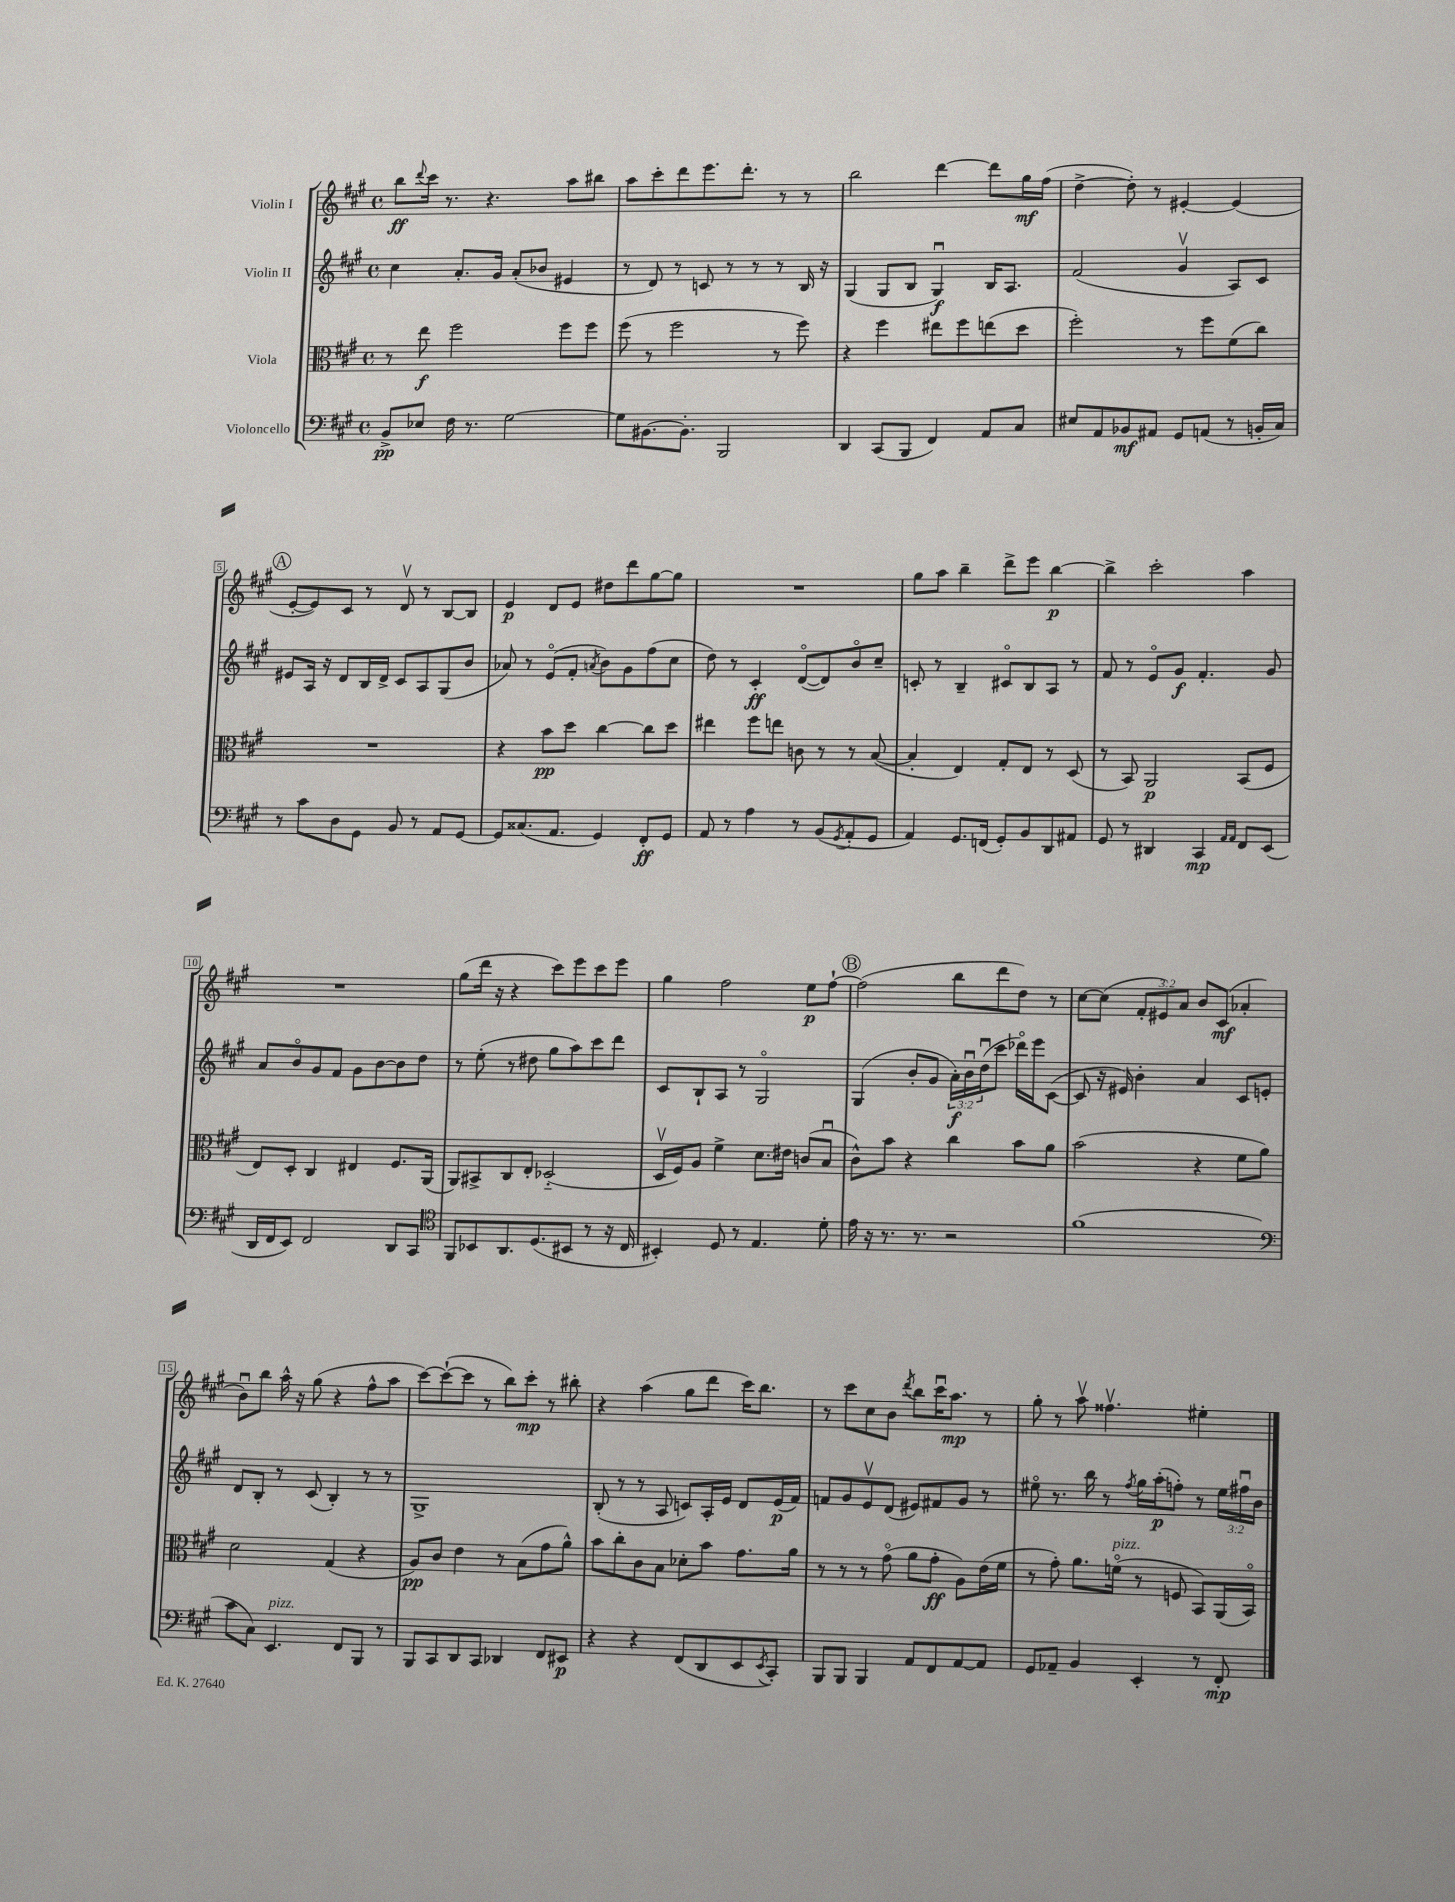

**kern	**kern	**kern	**kern
*staff4	*staff3	*staff2	*staff1
*clefF4	*clefC3	*clefG2	*clefG2
*k[f#c#g#]	*k[f#c#g#]	*k[f#c#g#]	*k[f#c#g#]
*M4/4	*M4/4	*M4/4	*M4/4
*met(c)	*met(c)	*met(c)	*met(c)
8BB^	8r	4cc#	8bb
.	.	.	8qqddd
8E-	8ee	.	16ccc#
.	.	.	8.r
16F#	2ff#	8.a'	.
8.r	.	.	.
.	.	.	4.r
.	.	16g#	.
[2G#	.	(8a'	.
.	.	8b-	.
.	8ff#	4e#	8aa
.	8ff#	.	8bb#
=	=	=	=
8G#]	(8ff#	8r	8aa
[8.BB#	8r	8d)	8ccc#'
.	2ff#	8r	8ddd
8.BB#']	.	.	.
.	.	8c	8.eee
2BBB	.	8r	.
.	.	.	8.ddd'
.	.	8r	.
.	8r	8r	8r
.	8ff#)	16B	8r
.	.	16r	.
=	=	=	=
4DD	4r	(4G#	2bb
(8CC#	4ff#	8G#	.
8BBB	.	8B	.
4FF#)	8ee#	4G#u)	[4ddd
.	8ff#	.	.
8AA	(8ee	16B	8ddd]
.	.	8.A	.
8C#	8dd	.	16gg#
.	.	.	(16ff#
=	=	=	=
8E#	2ff#')	(2f#	[4dd^
8AA	.	.	.
8BB-	.	.	8dd'])
8AA#	.	.	8r
8GG#	8r	4g#v	[4e#'
(8AA	8ff#	.	.
8r	(8f#	8A)	(4e#]
16BB'	8cc#)	8c#	.
16C#)	.	.	.
=	=	=	=
8r	1r	8e#	[8e'
8c#	.	16A	8e])
.	.	16r	.
8D	.	8d	8c#
8GG#	.	16B	8r
.	.	16d^	.
8BB	.	8c#	8dv
8r	.	8A	8r
8AA	.	(8G#	[8B
[8GG#	.	8b	8B]
=	=	=	=
8GG#]	4r	8a-)	4e
(8.C##	.	8r	.
.	8b	(8eo	8d
8.AA	.	.	.
.	8dd	8f#'	8e
.	.	8qa	.
4GG#)	[4cc#	8b)	8dd#
.	.	8g#	8ddd
8FF#'	8cc#]	(8ff#	[8gg#
8GG#	8dd	8cc#	8gg#]
=	=	=	=
8AA	4ee#	8dd)	1r
8r	.	8r	.
4A	8ff#	4c#'	.
.	8ee	.	.
8r	8c	([8do	.
(8BB	8r	8d])	.
8qGG#	.	.	.
8AA'	8r	8bo	.
8GG#	([8B	8cc#~	.
=	=	=	=
4AA)	4B']	8c'	8gg#
.	.	8r	8aa
8.GG#	4E)	4B~	4bb~
(16FF	.	.	.
8GG#')	8G#'	8c#o	8ddd^
8BB	8E	8B	8eee
8DD	8r	8A	[4bb
8AA#	(8D	8r	.
=	=	=	=
8GG#	8r	8f#	4bb^]
8r	8BB)	8r	.
4DD#	2AA	8eo	2ccc#'
.	.	8g#	.
4CC#	.	4.f#'	.
16qqAA	.	.	.
16qqAA	.	.	.
8FF#	(8BB	.	4aa
(8EE	8F#	8g#	.
=	=	=	=
16DD	8E)	8a	1r
16FF#	.	.	.
8EE)	8D'	8bo	.
2FF#	4C#	8g#	.
.	.	8f#	.
.	4E#	8g#	.
.	.	[8b	.
8DD	8.F#	8b]	.
8CC#	.	8dd	.
.	(16AA	.	.
=	=	=	=
*clefC4	*	*	*
8FF#	8AA)	8r	(8gg#
8BB-	8BB#^	(8ee'	16ddd
.	.	.	16r
8.AA	8C#	8r	4r
.	8E'	8dd#	.
(8.D	.	.	.
.	(2D-'~	8gg#	8ccc#)
8BB#	.	8aa)	8eee
8r	.	8ccc#	8ccc#
16r	.	8ddd	8eee
16C#	.	.	.
=	=	=	=
4BB#')	16Dv	8c#	4gg#
.	16F#)	.	.
.	8A	8B`	.
8D	4f#^	8A	2ff#
8r	.	8r	.
4.E	8.d	2G#o	.
.	16e#	.	.
.	(8c	.	8ee
8d'	8Bu	.	[8ff#`
=	=	=	=
16e	8c#^^)	(4G#	(2ff#]
16r	.	.	.
8.r	8b	.	.
.	4r	8b'	.
8.r	.	.	.
.	.	8g#	.
2r	4cc#	24a')	8bb
.	.	24bu	.
.	.	(24ddu	.
.	.	8ccc#	8ddd
.	8b	16ddd-o)	8dd)
.	.	16eee	.
.	8a	([8c#	8r
=	=	=	=
(1f#	(2b	8c#]	[8cc#
.	.	16r	(8cc#]
.	.	16e#)	.
.	.	4b'	12f#'
.	.	.	12e#)
.	.	.	12a
.	4r	4a	8b
.	.	.	(8c#
.	8f#	8c#	4a-'
.	8a)	8e'	.
=	=	=	=
*clefF4	*	*	*
8c#	2d	8d	8bu)
8C#)	.	8B'	8bb
4.EE	.	8r	16aa^^
.	.	.	16r
.	.	(8c#	(8gg#
.	(4G#	4B')	4r
8FF#	.	.	.
8BBB	4r	8r	8ff#^^
8r	.	8r	8aa
=	=	=	=
8BBB	8A)	1G#^	[8ccc#)
8CC#	8c#	.	(8ccc#`_
8DD	4e	.	8ccc#]
8CC#	.	.	8r
4DD-	8r	.	8bb)
.	(8B	.	8ccc#'
8FF#	8g#	.	8r
8EE#	8a^^)	.	8bb#'
=	=	=	=
4r	8b	(8B'	4r
.	8cc#'	8r	.
4r	8c#	8r	(4aa
.	8B	8A	.
(8FF#	8d-'	8c)	8gg#
8DD	8b	16A'	8ddd
.	.	16e	.
8EE	8.g#	8d	16ccc#)
.	.	.	8.bb
8qEE	.	.	.
8CC#')	.	(16e	.
.	16a	16f#)	.
=	=	=	=
8BBB	8r	8f	8r
8BBB	8r	8g#	8ccc#
4BBB	8r	8ev	8cc#
.	(8g#o	(8d	8b
.	.	.	8qddd
8AA	8a	8e#)	8bb
8FF#	8g#'	8f#	16ccc#u
.	.	.	8.aa
[8AA	8A)	8g#	.
8AA]	(16e	8r	8r
.	16f#	.	.
=	=	=	=
8GG#	8r	8ee#o	8gg#'
8AA-~	8g#')	8.r	8r
4BB	8.a	.	8aav
.	.	16bb	.
.	.	8r	4.ff##v
.	(16fo	.	.
.	.	8qff#	.
4EE'	8r	16gg#	.
.	.	(16aa'	.
.	8F	8ff')	.
8r	8BB)	8r	4ee#'
8FF#'	(16AA	24ee#	.
.	.	24ff#u	.
.	16BBo)	.	.
.	.	24b	.
==	==	==	==
*-	*-	*-	*-
